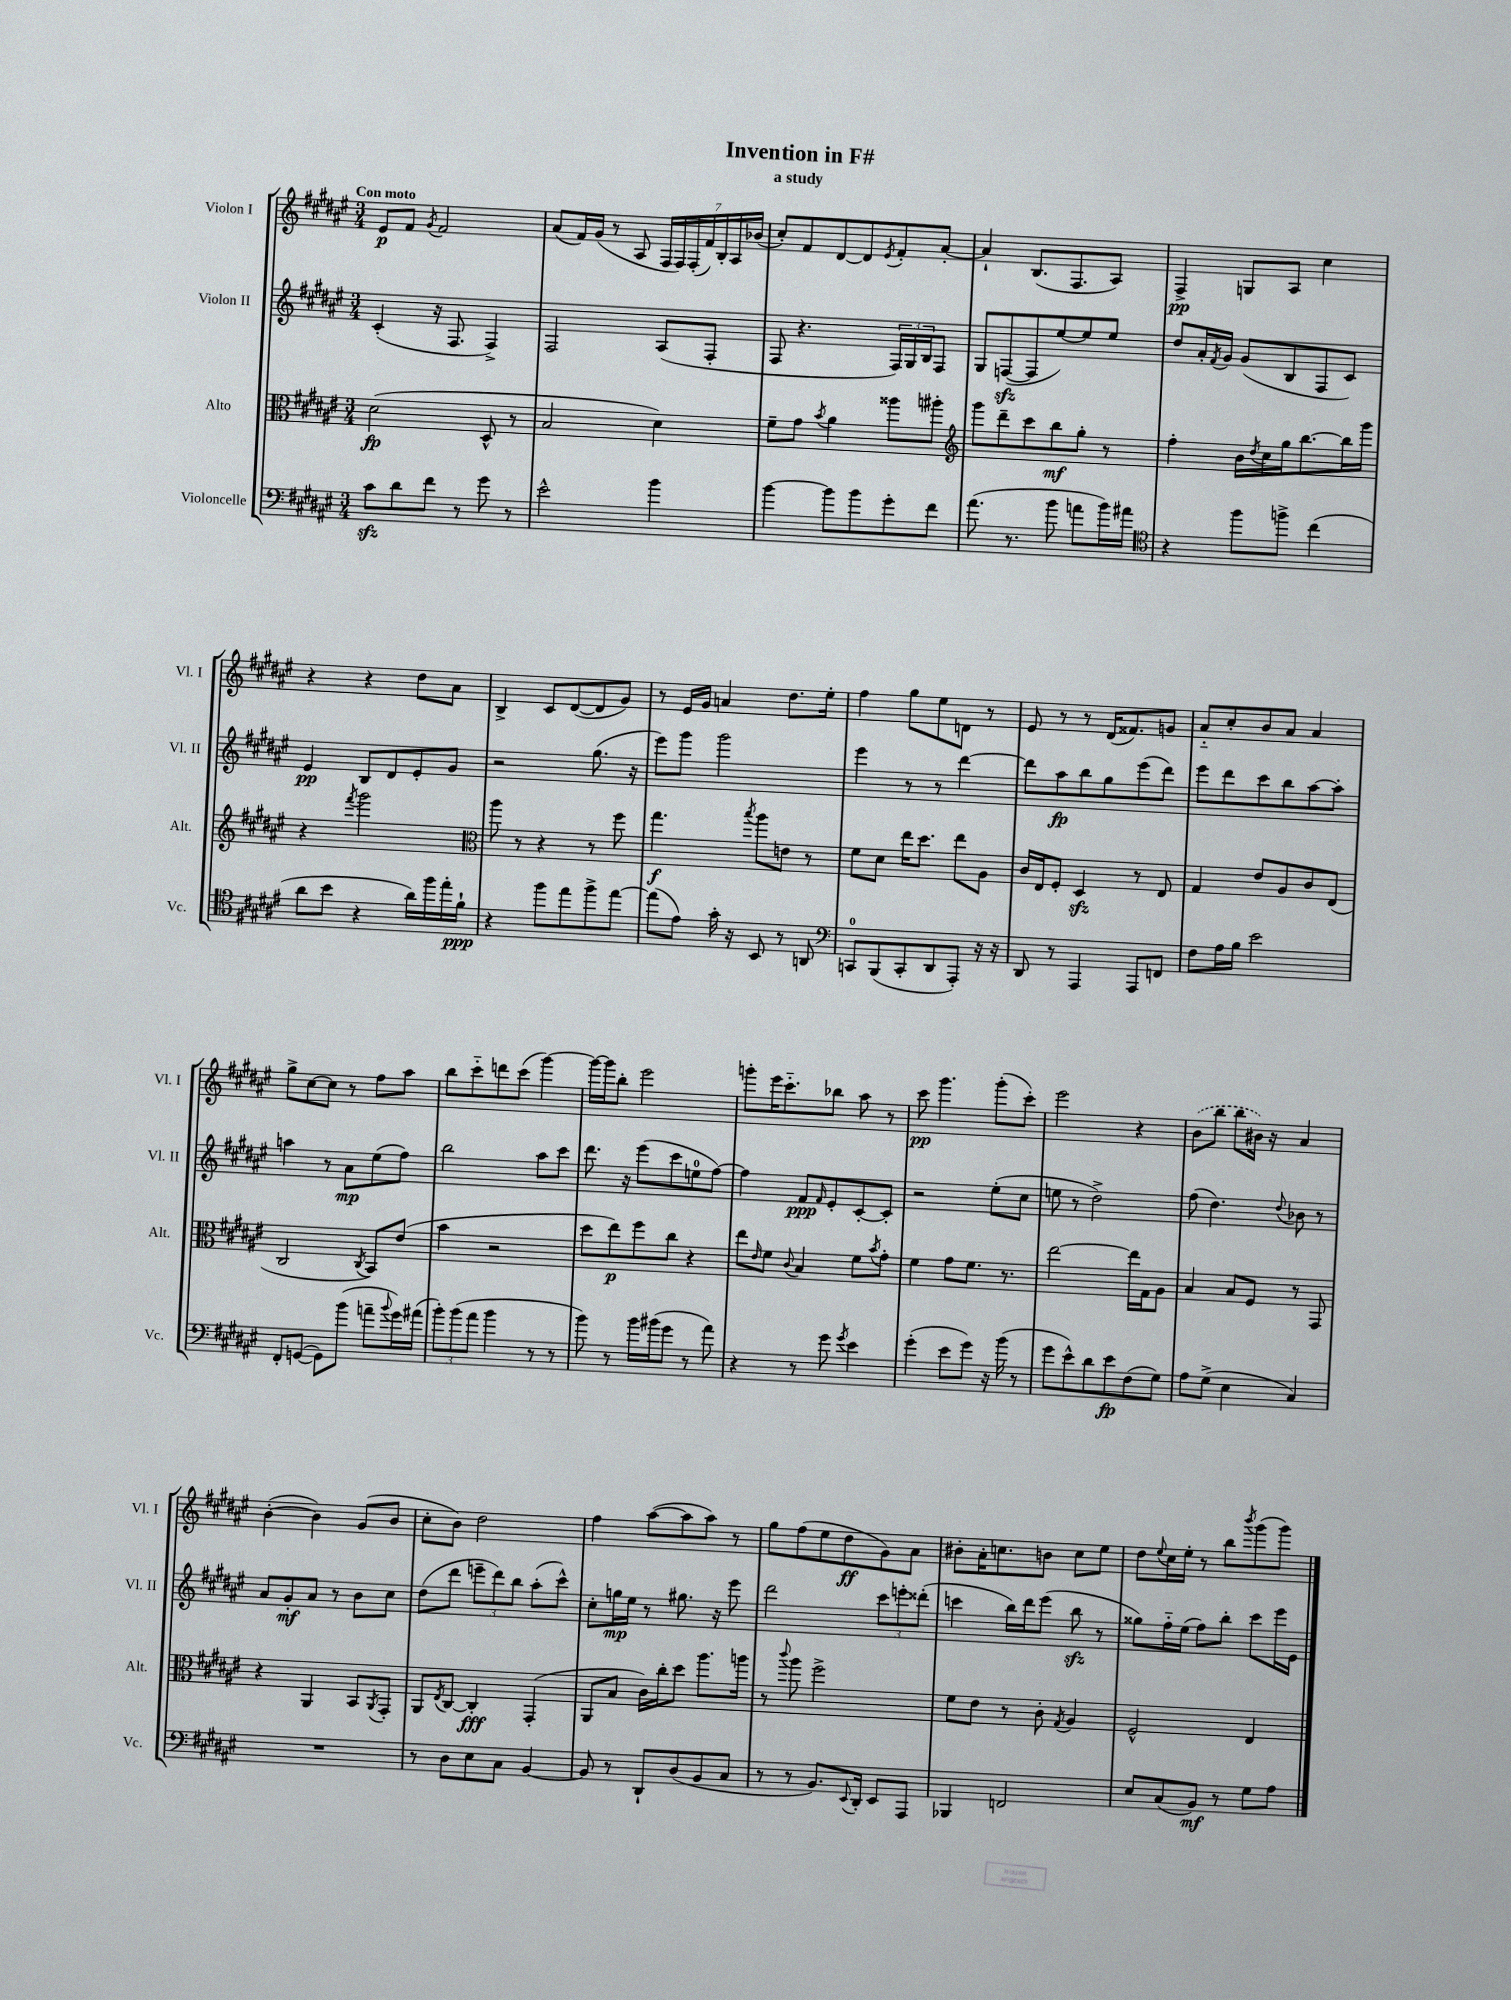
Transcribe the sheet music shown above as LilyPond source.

\header { title = "Invention in F#" subtitle = "a study" }
<<
\new StaffGroup <<
\new Staff = "s0" \with { instrumentName = "Violon I" shortInstrumentName = "Vl. I" } {
    \clef treble \key fis \major \numericTimeSignature \time 3/4 \tempo "Con moto"
    eis'8\p fis'8 \acciaccatura { gis'8 } fis'2 |
    ais'8( fis'16) gis'16( r8 ais8 \tuplet 7/4 { fis16 fis16) fis16-.( fis'16) b16-. ais16 bes'16( } |
    cis''8-.) fis'8 dis'8~ dis'8 \acciaccatura { eis'8 } fis'8-. ais'8~-. |
    ais'4-! b8.( fis8. ais8) |
    fis4->\pp g8 ais8 cis''4 |
    r4 r4 dis''8 ais'8 |
    b4-> cis'8 dis'8~( dis'8 gis'8) |
    r8 eis'16 gis'16 a'4 dis''8. eis''16-. |
    fis''4 gis''8 eis''8 d'8 r8 |
    eis'8 r8 r8 dis'16( fisis'8.) g'8 |
    ais'8-_ cis''8-. b'8 ais'8 ais'4 |
    gis''8-> cis''8~ cis''8 r8 fis''8 ais''8 |
    b''8 cis'''8-_ d'''8 cis'''8( gis'''4~) |
    gis'''16~ gis'''16 b''8-. eis'''2 |
    g'''8-. eis'''16 cis'''8.-_ bes''8 ais''8 r8 |
    cis'''8\pp gis'''4. gis'''8-.( cis'''8-.) |
    eis'''2 r4 |
    \once \slurDashed b'8( b''8 b''8 bis'16) r16 ais'4 |
    b'4~-.( b'4) gis'8( b'8 |
    cis''8-. b'8) dis''2 |
    fis''4 ais''8~( ais''8 ais''8) r8 |
    gis''8 fis''8( eis''8 dis''8\ff gis'8) ais'8 |
    bis'8-. ais'16-. c''8. b'8 c''8 eis''8 |
    dis''8 \appoggiatura { eis''8 } cis''16 eis''16-. r8 b''8 \acciaccatura { b'''8 } gis'''8( gis'''8) \bar "|." |
}
\new Staff = "s1" \with { instrumentName = "Violon II" shortInstrumentName = "Vl. II" } {
    \clef treble \key fis \major \numericTimeSignature \time 3/4
    cis'4-.( r16 fis8. fis4->) |
    fis2 ais8( fis8-. |
    fis8 r4. \tuplet 3/2 { fis16) gis16 b16 } fis8 |
    gis8 f8~\sfz( f8 eis''8~) eis''8 eis''8 |
    dis''8 ais'16-. \acciaccatura { fis'8 } gis'16 gis'8( b8 fis8 cis'8) |
    eis'4\pp b8 dis'8 eis'8-. gis'8 |
    r2 gis''8.( r16 |
    eis'''8) gis'''8 gis'''2 |
    eis'''4 r8 r8 dis'''4~ |
    dis'''8 ais''8\fp b''8 gis''8 eis'''8( dis'''8) |
    eis'''8 dis'''8 cis'''8 b''8 ais''8~ ais''8-. |
    a''4 r8 ais'8\mp eis''8( fis''8) |
    b''2 ais''8 cis'''8 |
    dis'''8. r16 eis'''8( cis'''8 e''8-0 fis''8~) |
    fis''4 fis'8\ppp \grace { fis'16 } eis'8-. cis'8~-. cis'8-. |
    r2 eis''8-.( cis''8 |
    e''8 r8 dis''2->) |
    fis''8( dis''4.) \appoggiatura { dis''8 } bes'8 r8 |
    ais'8 gis'8-.\mf ais'8 r8 b'8 cis''8 |
    dis''8( dis'''8 \tuplet 3/2 { e'''8-- dis'''8) b''8 } ais''8-.( cis'''8-^) |
    cis''8-. g''16\mp eis''16 r8 gis''8. r16 eis'''8 |
    dis'''2 \tuplet 3/2 { cis'''8 e'''8-. disis'''8-.( } |
    c'''4 b''16) dis'''16 eis'''8( b''8\sfz r8 |
    gisis''8) fis''16-_ eis''16( fis''8) b''8-. cis'''8 eis'''16 eis'16 \bar "|." |
}
\new Staff = "s2" \with { instrumentName = "Alto" shortInstrumentName = "Alt." } {
    \clef alto \key fis \major \numericTimeSignature \time 3/4
    dis'2\fp( dis8-^ r8 |
    b2 dis'4) |
    fis'8-- gis'8 \acciaccatura { b'8 } ais'4 aisis''8 ais''8-. |
    \clef treble gis'''8 dis'''8-- cis'''8 b''8\mf gis''8-. r8 |
    fis''4-. b'16 \acciaccatura { dis''8 } cis''16 gis''16 b''8.~ b''16 gis'''16 |
    r4 \acciaccatura { fis'''8 } gis'''2 |
    \clef alto ais''8 r8 r4 r8 fis''8 |
    gis''4.\f \acciaccatura { b''8 } ais''8 e'8 r8 |
    fis'8 dis'8 eis''16 dis''8. eis''8 ais8 |
    cis'16 eis16 fis8-. dis4\sfz r8 eis8 |
    gis4 eis'8 ais8 cis'8 eis8( |
    cis2 \acciaccatura { cis8 } b,8) eis'8( |
    b'4 r2 |
    dis''8 eis''8\p) fis''8 cis''8 r4 |
    eis''8 \grace { eis'16 } fis'8 \appoggiatura { cis'8 } b4 fis'8 \acciaccatura { b'8 } gis'8-. |
    fis'4 gis'8 fis'8. r8. |
    eis''2~ eis''16 gis16 ais8 |
    b4 b8 fis8 r8 gis,8 |
    r4 ais,4 b,8 \acciaccatura { ais,8 } gis,8-. |
    ais,8 \acciaccatura { eis8 } cis8~ cis4-.\fff gis,4-.( |
    ais,8 b8 cis'16) cis''16-. dis''8 ais''8. a''16 |
    r8 \appoggiatura { cis'''8 } ais''8 fis''2-> |
    fis'8 eis'8 r8 cis'8-. \acciaccatura { gis8 } ais4 |
    fis2-^ eis4 \bar "|." |
}
\new Staff = "s3" \with { instrumentName = "Violoncelle" shortInstrumentName = "Vc." } {
    \clef bass \key fis \major \numericTimeSignature \time 3/4
    cis'8\sfz dis'8 fis'8 r8 gis'8 r8 |
    eis'2-^ b'4 |
    b'4~ b'8 b'8 gis'8-. fis'8 |
    ais'8.( r8. b'8 a'8 b'16) ais'16 |
    \clef tenor r4 fis''8 f''8-> cis''4( |
    ais'8 b'8 r4 ais'16) fis''16 eis''16-. fis'16-!\ppp |
    r4 fis''8 eis''8 fis''8-> eis''8~ |
    eis''8( eis'8) gis'16-. r16 b,8 r8 a,8 |
    \clef bass c,8-0 b,,8( c,8-. dis,8 ais,,8-.) r16 r16 |
    dis,8 r8 ais,,4 ais,,8 f,8 |
    fis8 ais16 b16 eis'2 |
    fis,8-. g,8~( g,8) b'8( a'8-- \appoggiatura { b'8 } gis'16) ais'16( |
    \tuplet 3/2 { b'8-.) b'8( ais'8 } b'4 r8 r8 |
    b'8) r8 b'16 bis'16( gis'8 r8 ais'8) |
    r4 r8 gis'8 \acciaccatura { gis'8 } eis'4 |
    gis'4-.( eis'8 gis'8) r16 b'16( r8 |
    gis'8 eis'8-^) dis'8 eis'8\fp fis8( gis8) |
    ais8 gis8->( eis4 cis4) |
    R2. |
    r8 dis8 eis8 cis8 b,4~ |
    b,8 r8 dis,8-! dis8( b,8 cis8 |
    r8 r8 b,8.) \appoggiatura { eis,8 } dis,16-. eis,8 ais,,8 |
    bes,,4 f,2 |
    eis8 cis8( b,8\mf) r8 gis8 ais8 \bar "|." |
}
>>
>>
\layout { \context { \Score \remove "Bar_number_engraver" } }
